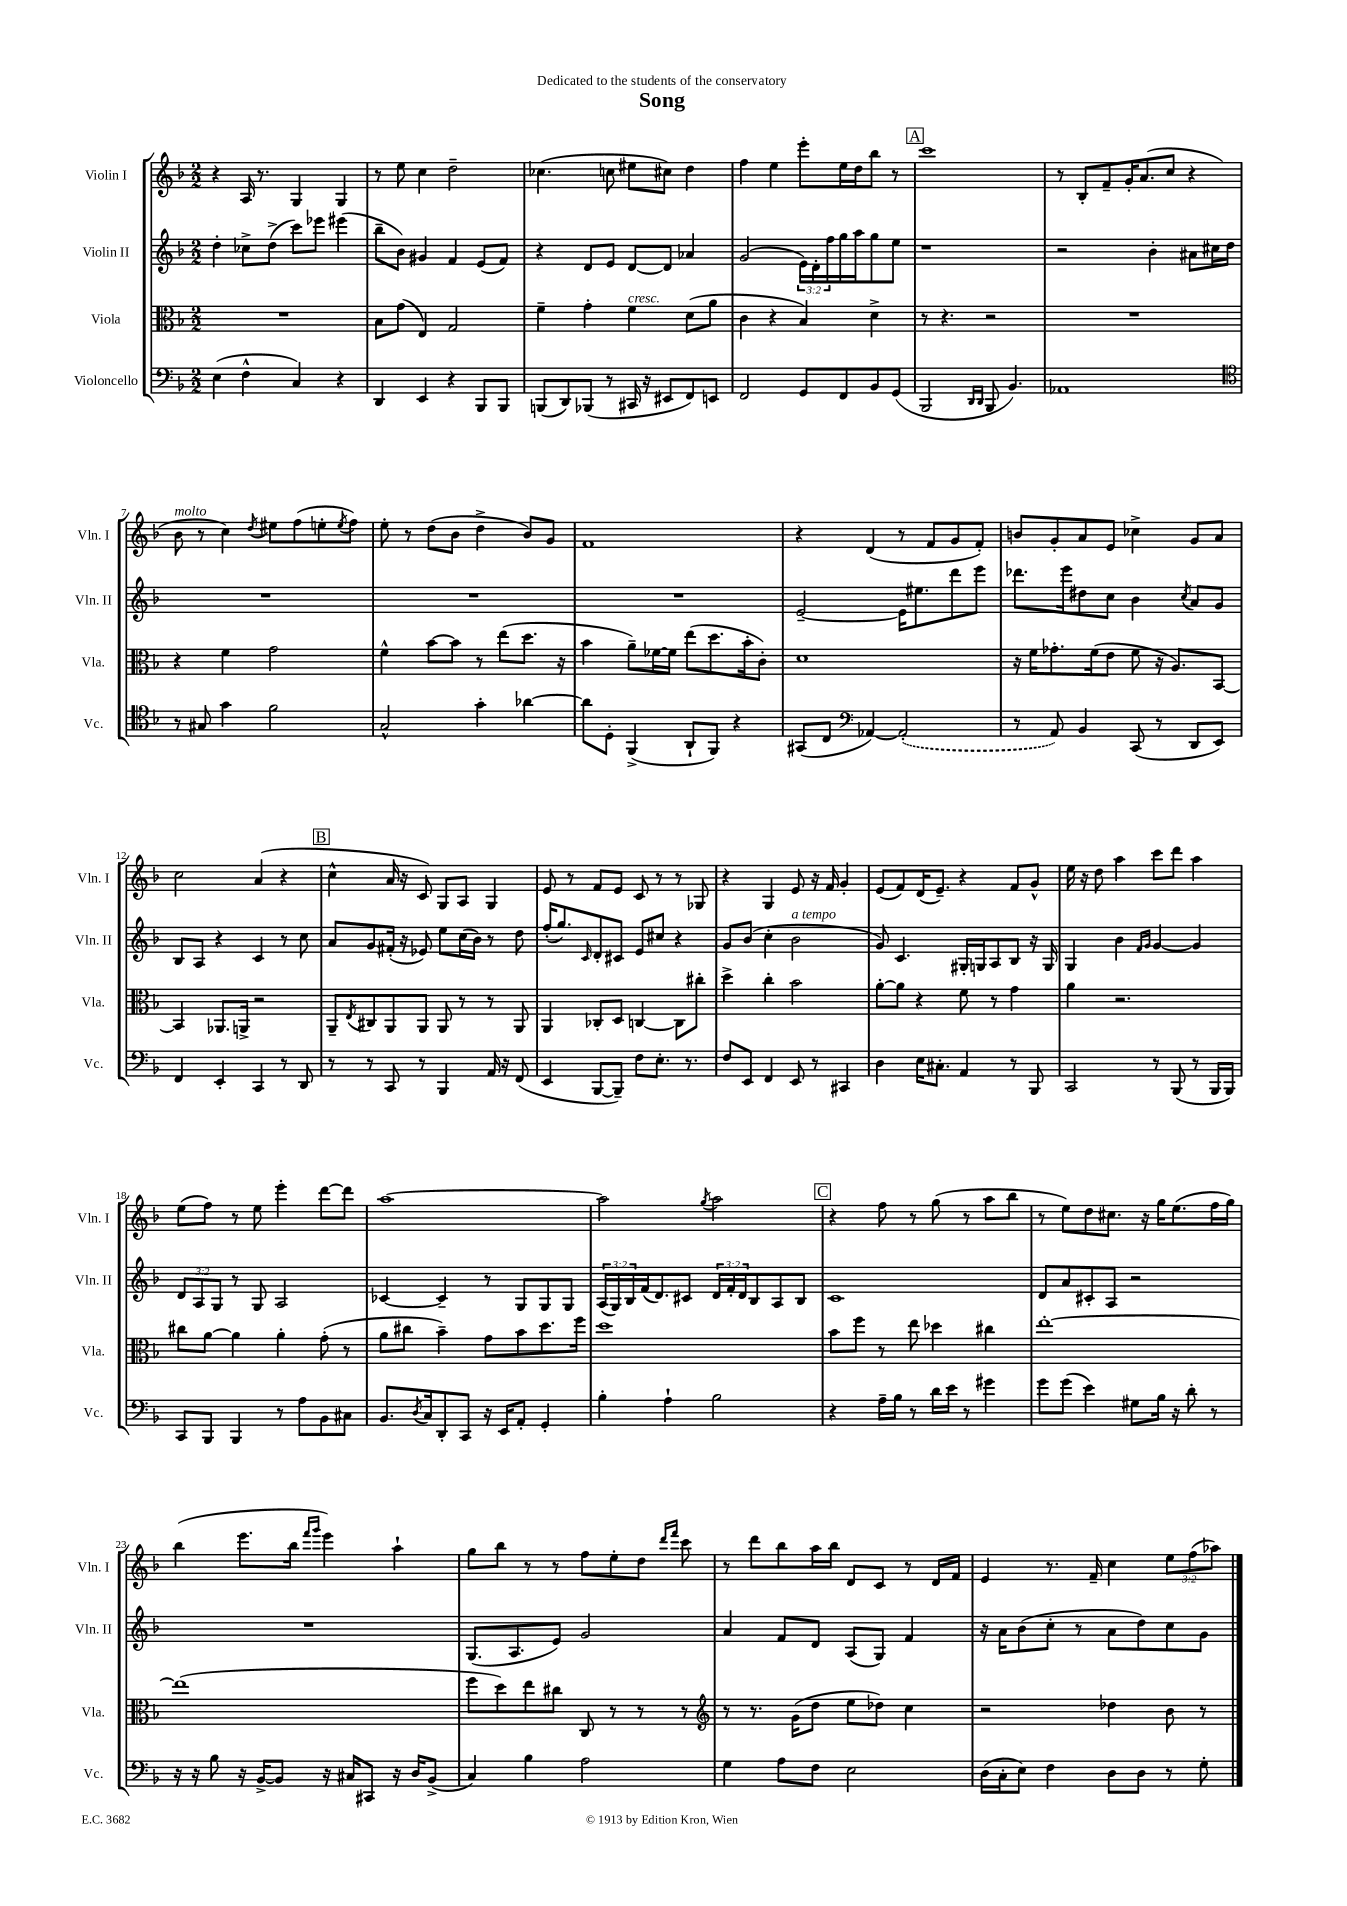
\header { title = "Song" dedication = "Dedicated to the students of the conservatory" }
<<
\new StaffGroup <<
\new Staff = "s0" \with { instrumentName = "Violin I" shortInstrumentName = "Vln. I" } {
    \clef treble \key f \major \numericTimeSignature \time 2/2 \override Staff.TupletNumber.text = #tuplet-number::calc-fraction-text
    r4 a16 r8. g4 g4 |
    r8 e''8 c''4 d''2-- |
    ces''4.( c''8 eis''8 cis''8) d''4 |
    f''4 e''4 e'''8-. e''16 d''16 bes''8 r8 |
    \mark \markup { \box "A" } c'''1 |
    r8 bes8-. f'8-- g'16-. a'8.( c''8 r4 |
    bes'8^\markup { \italic "molto" } r8 c''4) \acciaccatura { d''8 } eis''8 f''8( e''8-. \acciaccatura { e''8 } f''8) |
    e''8-. r8 d''8( bes'8 d''4-> bes'8) g'8 |
    f'1 |
    r4 d'4( r8 f'8 g'8 f'8-.) |
    b'8 g'8-. a'8 e'8 ces''4-> g'8 a'8 |
    c''2 a'4( r4 |
    \mark \markup { \box "B" } c''4-^ a'16 r16 c'8) g8 a8 g4 |
    e'8 r8 f'8 e'8 c'8 r8 r8 ges8 |
    r4 g4 e'8 r16 f'16 g'4-. |
    e'8( f'8) d'16( e'8.--) r4 f'8 g'8-^ |
    e''16 r16 d''8 a''4 c'''8 d'''8 a''4 |
    e''8( f''8) r8 e''8 e'''4-. d'''8~ d'''8 |
    a''1~ |
    a''2 \acciaccatura { g''8 } a''2 |
    \mark \markup { \box "C" } r4 f''8 r8 g''8( r8 a''8 bes''8 |
    r8 e''8) d''8 cis''8. r16 g''16 e''8.( f''16 g''16) |
    bes''4( e'''8. bes''16 \grace { f'''16 g'''16 } e'''4) a''4-! |
    g''8 bes''8 r8 r8 f''8 e''8-. d''8 \grace { d'''16 f'''16 } c'''8 |
    r8 d'''8 bes''8 a''16 bes''16 d'8 c'8 r8 d'16 f'16 |
    e'4 r8. f'16-- c''4 \tuplet 3/2 { e''8 f''8( aes''8) } \bar "|." |
}
\new Staff = "s1" \with { instrumentName = "Violin II" shortInstrumentName = "Vln. II" } {
    \clef treble \key f \major \numericTimeSignature \time 2/2 \override Staff.TupletNumber.text = #tuplet-number::calc-fraction-text
    d''4-. ces''8-> d''8->( c'''8) ees'''8 eis'''4( |
    bes''8-- bes'8) gis'4 f'4 e'8( f'8) |
    r4 d'8 e'8 d'8~ d'8 aes'4 |
    g'2( \tuplet 3/2 { e'16) d'16-. f''16 } g''16 a''16 g''8 e''8 |
    \mark \markup { \box "A" } r1 |
    r2 bes'4-. ais'8 cis''16 d''16 |
    R1 |
    R1 |
    R1 |
    e'2~-- e'16 eis''8. d'''8 e'''8 |
    des'''8. e'''16 dis''8 c''8 bes'4 \acciaccatura { c''8 } a'8 g'8 |
    bes8 a8 r4 c'4 r8 c''8 |
    \mark \markup { \box "B" } a'8 g'8 fis'16-.( r16 ees'8) e''8 c''16( bes'16) r8 d''8 |
    f''16-.( g''8.) \grace { c'16 } d'8-. cis'8 e'8 cis''8 r4 |
    g'8 bes'8( c''4-. bes'2^\markup { \italic "a tempo" } |
    g'8) c'4. gis16-. g16 a8 bes8 r16 g16 |
    g4 bes'4 \grace { f'16 g'16 } g'4~ g'4 |
    \tuplet 3/2 { d'8 a8 g8 } r8 g8 a2 |
    ces'4~ ces'4-- r8 g8 g8 g8 |
    \tuplet 3/2 { a16( g16) bes16 } f'16( d'8.) cis'8 \tuplet 3/2 { d'16 f'16-. d'16 } bes8 a8 bes8 |
    \mark \markup { \box "C" } c'1 |
    d'8 a'8 cis'8-. a8 r2 |
    R1 |
    g8.( a8. e'8) g'2 |
    a'4 f'8 d'8 a8( g8) f'4 |
    r16 a'16 bes'8( c''8-. r8 a'8 d''8) c''8 g'8 \bar "|." |
}
\new Staff = "s2" \with { instrumentName = "Viola" shortInstrumentName = "Vla." } {
    \clef alto \key f \major \numericTimeSignature \time 2/2
    R1 |
    bes8 g'8( e4) g2 |
    f'4-- g'4-. f'4^\markup { \italic "cresc." } d'8( a'8 |
    c'4 r4 bes4) d'4-> |
    \mark \markup { \box "A" } r8 r4. r2 |
    R1 |
    r4 f'4 g'2 |
    f'4-^ bes'8~ bes'8 r8 e''8( d''8. r16 |
    bes'4 a'8--) fes'16~ fes'16 e''8( d''8. bes'16-. c'8-.) |
    d'1 |
    r16 f'16 ges'8.-. f'16( e'8 f'8 r16 a8.) bes,8~ |
    bes,4 aes,8. a,16-> r2 |
    \mark \markup { \box "B" } a,8-- \acciaccatura { e8 } cis8 a,8 a,8 a,8 r8 r8 a,8 |
    a,4 ces8-. d8 c4~ c8 cis''8-. |
    d''4-> c''4-. bes'2 |
    a'8~-. a'8 r4 f'8 r8 g'4 |
    a'4 r2. |
    cis''8 a'8~ a'4 a'4-. g'8-.( r8 |
    a'8 cis''8 bes'4--) g'8 bes'8 d''8. f''16 |
    d''1 |
    \mark \markup { \box "C" } bes'8 f''8 r8 e''8 des''4 cis''4 |
    e''1~-. |
    e''1( |
    f''8 d''8) e''8 cis''8 c8 r8 r8 r8 |
    \clef treble r8 r8. g'16( d''8 e''8 des''8) c''4 |
    r2 des''4 bes'8 r8 \bar "|." |
}
\new Staff = "s3" \with { instrumentName = "Violoncello" shortInstrumentName = "Vc." } {
    \clef bass \key f \major \numericTimeSignature \time 2/2
    e4( f4-^ c4) r4 |
    d,4 e,4 r4 bes,,8 bes,,8 |
    b,,8( d,8) bes,,8( r8 cis,16 r16 eis,8 f,8) e,8 |
    f,2 g,8 f,8 bes,8 g,8( |
    \mark \markup { \box "A" } bes,,2 \grace { d,16 d,16 } bes,,8 bes,4.) |
    aes,1 |
    \clef tenor r8 gis8 g'4 f'2 |
    g2-^ g'4-. aes'4~ |
    aes'8 d8-. f,4->( a,8-! f,8) r4 |
    gis,8( c8 \clef bass aes,4~) \once \slurDashed aes,2-.( |
    r8 a,8) bes,4 c,8( r8 d,8 e,8) |
    f,4 e,4-. c,4 r8 d,8 |
    \mark \markup { \box "B" } r8 r8 c,8 r8 bes,,4 a,16 r16 f,8( |
    e,4 bes,,8~ bes,,8--) f8 e8.-. r8. |
    f8 e,8 f,4 e,8 r8 cis,4 |
    d4 e16 cis8.-. a,4 r8 bes,,8 |
    c,2 r8 bes,,8( r8 bes,,16 bes,,16) |
    c,8 bes,,8 bes,,4 r8 a8 bes,8 cis8 |
    bes,8. \acciaccatura { d8 } c16 d,8-. c,8 r16 e,16 a,8-. g,4-. |
    bes4-. a4-! bes2 |
    \mark \markup { \box "C" } r4 a16-- bes16 r8 d'16 e'16 r8 gis'4 |
    g'8 g'8( e'4) gis8 bes16 r16 d'8-. r8 |
    r16 r16 bes8 r16 bes,16~-> bes,8 r16 cis16 cis,8 r16 d16 bes,8->( |
    c4) bes4 a2 |
    g4 a8 f8 e2 |
    d16( c16-. e8) f4 d8 d8 r8 g8-. \bar "|." |
}
>>
>>
